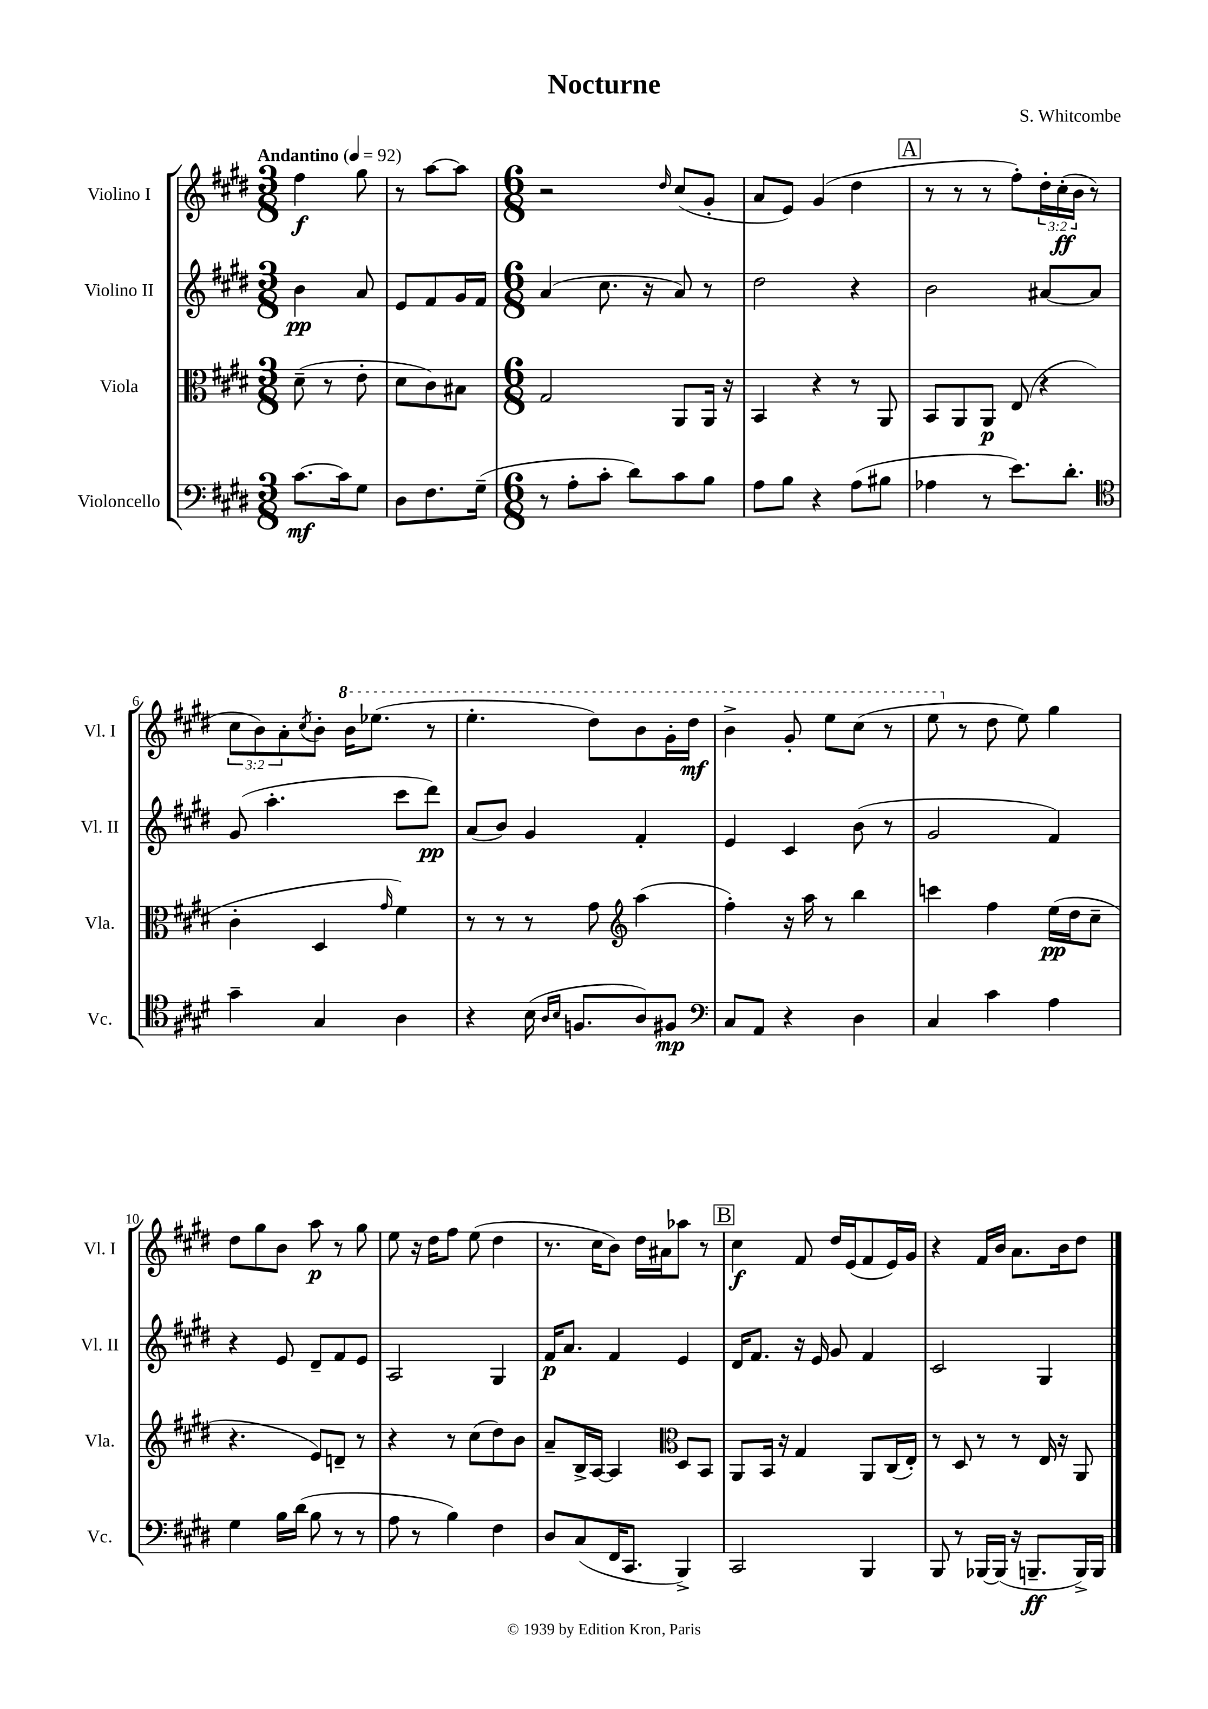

**kern	**kern	**kern	**kern
*staff4	*staff3	*staff2	*staff1
*clefF4	*clefC3	*clefG2	*clefG2
*k[f#c#g#d#]	*k[f#c#g#d#]	*k[f#c#g#d#]	*k[f#c#g#d#]
*M3/8	*M3/8	*M3/8	*M3/8
*MM92	*MM92	*MM92	*MM92
[8.c#\L	(8d#~\	4b\	4ff#\
.	8r	.	.
16c#\]k	.	.	.
8G#\J	8e'\	8a/	8gg#\
=	=	=	=
8D#\L	8d#\L	8e/L	8r
8.F#\	8c#\)	8f#/	[8aa\L
.	8B#\J	16g#/L	8aa\]J
(16G#~\Jk	.	16f#/JJ	.
=	=	=	=
*M6/8	*M6/8	*M6/8	*M6/8
8r	2G#/	(4a/	2r
8A'\L	.	.	.
8c#'\J	.	8.cc#\	.
8d#\L)	.	.	.
.	.	16r	.
.	.	.	16qqdd#/
8c#\	8AA/L	8a/)	(8cc#/L
8B\J	16AA/Jk	8r	8g#'/J
.	16r	.	.
=	=	=	=
8A\L	4BB/	2dd#\	8a/L
8B\J	.	.	8e/J)
4r	4r	.	(4g#/
(8A\L	8r	4r	4dd#\
8B#\J	8AA/	.	.
=	=	=	=
4A-\	8BB/L	2b\	8r
.	8AA/	.	8r
8r	8AA/J	.	8r
8.e\L)	(8E/	.	8ff#'\L)
.	4r	[8a#/L	24dd#'\L
.	.	.	(24cc#'\
8.d#'\J	.	.	.
.	.	.	24b\JJ
.	.	8a#/]J	8r
=	=	=	=
*clefC4	*	*	*
4g#~\	4c#'\	(8g#/	12cc#\L
.	.	.	12b\)
.	.	4.aa'\	.
.	.	.	12a'\
.	.	.	8qcc#/
4G#/	4D#/	.	8b'\J
.	.	.	16bb\LK
.	.	.	(8.eee-\J
.	16qqg#/	.	.
4A\	4f#\)	8ccc#\L	.
.	.	8ddd#\J)	8r
=	=	=	=
4r	8r	(8a/L	4.eee'\
.	8r	8b/J)	.
(16B\	8r	4g#/	.
16qqA/LL	.	.	.
16qqB/JJ	.	.	.
8.F/L	.	.	.
.	8g#\	.	8ddd#\L)
*	*clefG2	*	*
8A/)	(4aa\	4f#'/	8bb\
8F#/J	.	.	16gg#'\L
.	.	.	16ddd#\JJ
=	=	=	=
*clefF4	*	*	*
8C#/L	4ff#'\)	4e/	4bb^\
8AA/J	.	.	.
4r	16r	4c#/	8gg#'/
.	16aa\	.	.
.	8r	.	8eee\L
4D#\	4bb\	(8b\	(8ccc#\J
.	.	8r	8r
=	=	=	=
4C#/	4ccc\	2g#/	8eee\
.	.	.	8r
4c#\	4ff#\	.	8dd#\
.	.	.	8ee\)
4A\	(16ee\LL	4f#/)	4gg#\
.	16dd#\J	.	.
.	8cc#~\J	.	.
=	=	=	=
4G#\	4.r	4r	8dd#\L
.	.	.	8gg#\
16B\LL	.	8e/	8b\J
(16d#\JJ	.	.	.
8B\	8e/L)	8d#~/L	8aa\
8r	8d~/J	8f#/	8r
8r	8r	8e/J	8gg#\
=	=	=	=
8A\	4r	2A/	8ee\
8r	.	.	16r
.	.	.	16dd#\LK
4B\)	8r	.	8ff#\J
.	(8cc#\L	.	(8ee\
4F#\	8dd#\)	4G#/	4dd#\
.	8b\J	.	.
=	=	=	=
8D#/L	8a~/L	16f#/LK	8.r
.	.	8.a/J	.
(8C#/	16B^/L	.	.
.	[16A/JJ	.	16cc#\LK
16FF#/K	4A/]	4f#/	8b\J)
8.CC#/J	.	.	.
.	.	.	16dd#\LL
.	.	.	16a#\J
*	*clefC3	*	*
4BBB^/)	8D#/L	4e/	8aa-\J
.	8BB/J	.	8r
=	=	=	=
2CC#/	8AA/L	16d#/LK	4cc#\
.	.	8.f#/J	.
.	16BB/Jk	.	.
.	16r	.	.
.	4G#/	16r	8f#/
.	.	16e/	.
.	.	8g#/	16dd#/LL
.	.	.	(16e/J
4BBB/	8AA/L	4f#/	8f#/
.	(16C#/L	.	16e/L)
.	16E'/JJ)	.	16g#/JJ
=	=	=	=
8BBB/	8r	2c#/	4r
8r	8D#/	.	.
[16BBB-/LL	8r	.	16f#/LL
(16BBB-/]JJ	.	.	16b/JJ
16r	8r	.	8.a\L
8.BBB~/L	.	.	.
.	16E/	4G#/	.
.	16r	.	16b\k
16BBB^/L)	8AA/	.	8dd#\J
16BBB/JJ	.	.	.
==	==	==	==
*-	*-	*-	*-
